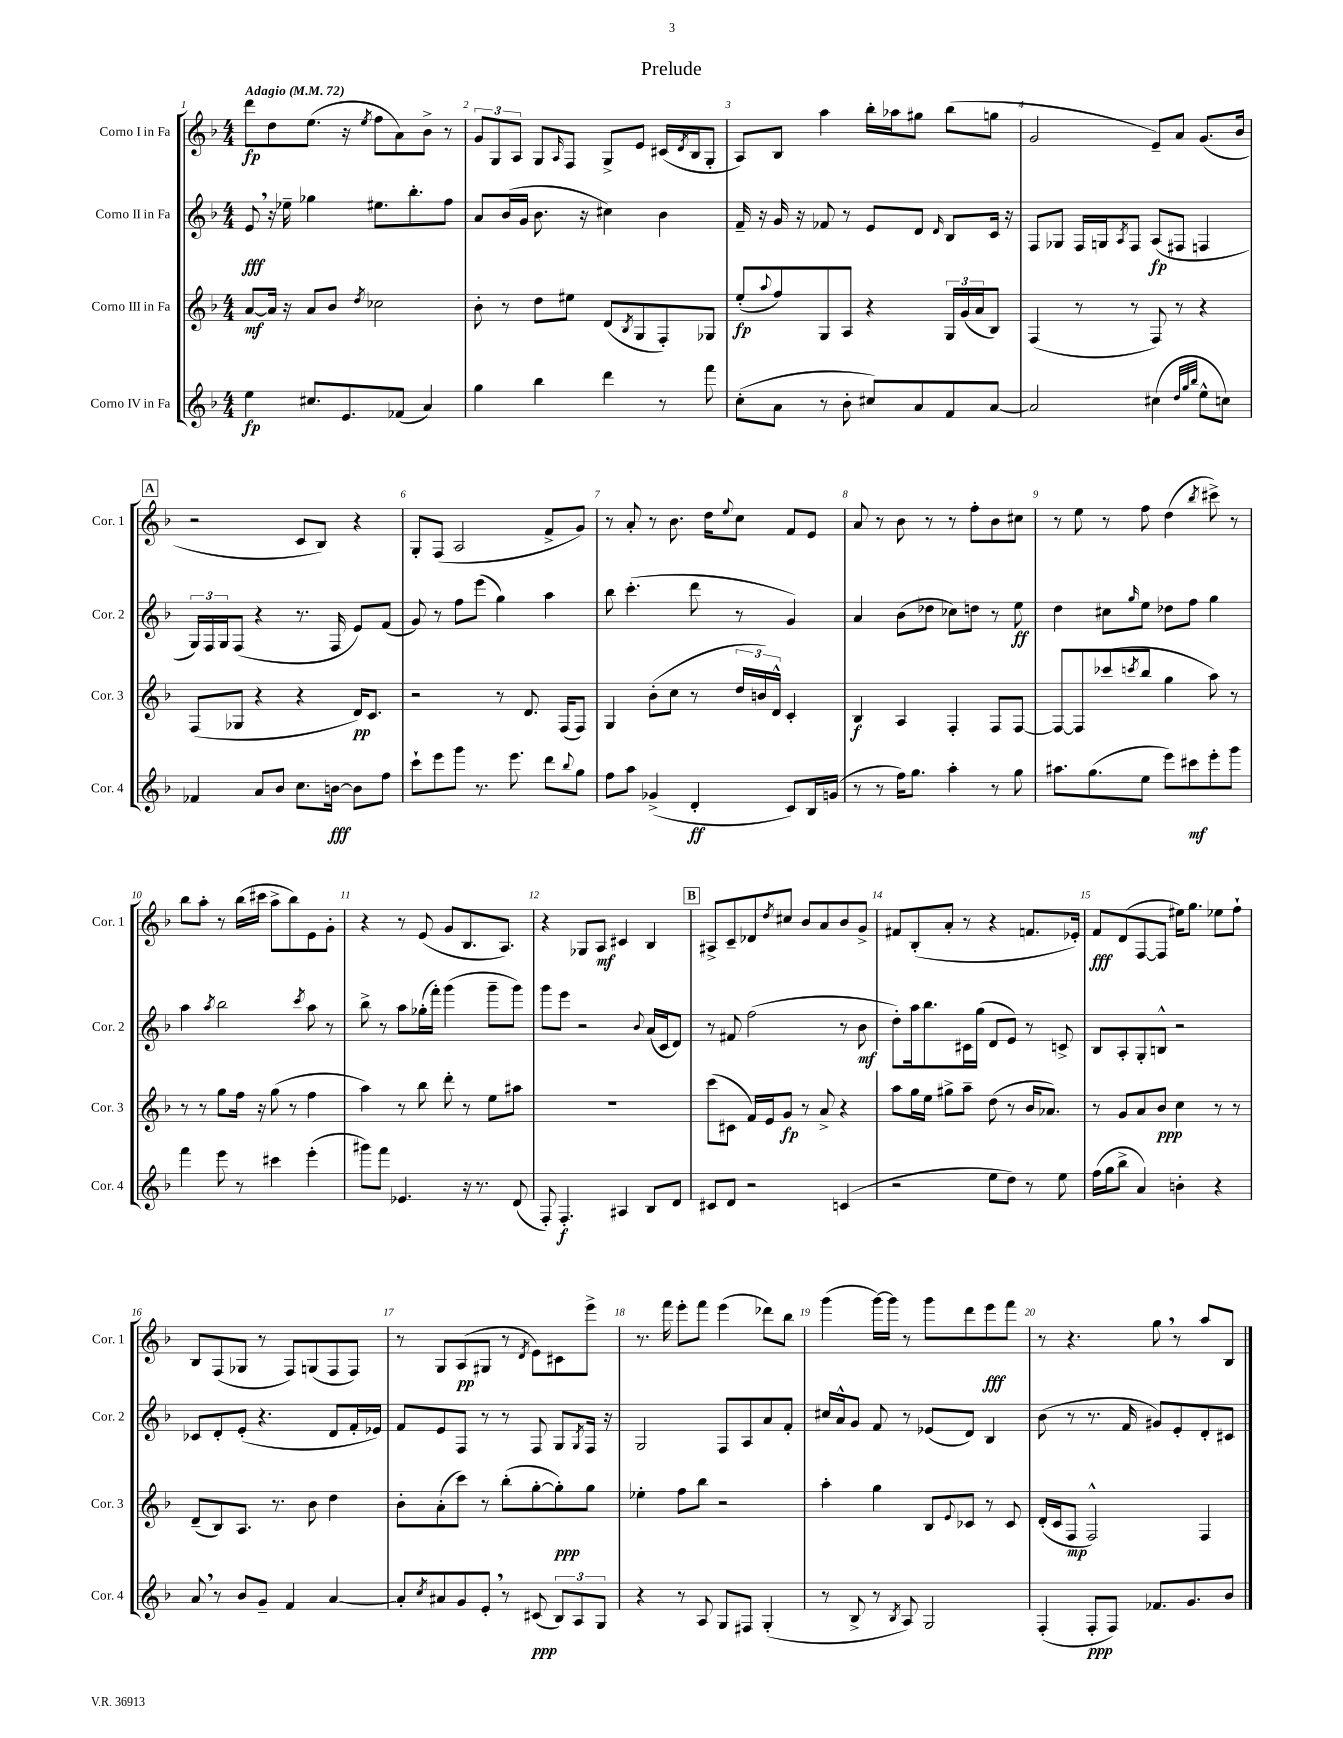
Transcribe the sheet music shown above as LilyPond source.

\header { title = "Prelude" }
<<
\new StaffGroup <<
\new Staff = "s0" \with { instrumentName = "Corno I in Fa" shortInstrumentName = "Cor. 1" } {
    \clef treble \key f \major \numericTimeSignature \time 4/4 \tempo "Adagio" 4 = 72
    d'''8\fp d''8 e''8.( r16 \acciaccatura { e''8 } f''8 a'8) bes'8-> r8 |
    \tuplet 3/2 { g'8 g8 a8 } g8 \grace { a16 } f8 g8-> e'8 cis'16( \acciaccatura { d'8 } bes16 g8-. |
    a8) bes8 a''4 bes''16-. aes''16 gis''8 bes''8( g''8 |
    g'2 e'8--) a'8 g'8.( bes'16 |
    \mark \markup { \box "A" } r2 c'8 bes8) r4 |
    g8-. f8( a2 f'8-> g'8) |
    r8 a'8-. r8 bes'8. d''16 \appoggiatura { e''8 } c''8 f'8 e'8 |
    a'8 r8 bes'8 r8 r8 f''8-. bes'8 cis''8 |
    r8 e''8 r8 f''8 d''4( \acciaccatura { bes''8 } cis'''8->) r8 |
    bes''8 a''8-. r8 bes''16( cis'''16 a''8-> bes''8) e'8 g'8-. |
    r4 r8 e'8( g'8 bes8. a8.) |
    r4 ges8 a8\mf cis'4 bes4 |
    \mark \markup { \box "B" } ais8-> c'8-- des'8 \acciaccatura { d''8 } cis''8 bes'8 a'8 bes'8 g'8-> |
    fis'8 bes8-.( a'8-. r8 r4 f'8. ees'16-.) |
    f'8\fff d'8( f8~ f8 eis''16) g''8. ees''8 f''8-! |
    bes8 f8( ges8 r8 f8) g8( f8 f8) |
    r8 g8 a8\pp( gis8 r8 \acciaccatura { d'8 } e'8) cis'8 e'''8-> |
    r8. f'''16 e'''8-. f'''8 e'''4( des'''8) bes''8 |
    g'''4( g'''16~) g'''16 r8 g'''8 d'''8 e'''8\fff f'''8 |
    r8 r4. g''8 \breathe r8 a''8 bes8 \bar "|." |
}
\new Staff = "s1" \with { instrumentName = "Corno II in Fa" shortInstrumentName = "Cor. 2" } {
    \clef treble \key f \major \numericTimeSignature \time 4/4
    e'8\fff \breathe r16 ees''16-- ges''4 eis''8. bes''8.-. f''8 |
    a'8 bes'16( g'16 bes'8. r16 cis''4) bes'4 |
    f'16-- r16 g'16 r16 fes'8 r8 e'8 d'8 \grace { d'16 } bes8 c'16 r16 |
    f8 ges8 f16 g16 \acciaccatura { a8 } f8 a8\fp( fis8 f4 |
    \mark \markup { \box "A" } \tuplet 3/2 { g16) f16 g16 } f8( r4 r8. f16 e'8) f'8( |
    g'8) r8 f''8 e'''8( g''4) a''4 |
    bes''8 c'''4.-.( d'''8 r8 g'4) |
    a'4 bes'8( des''8 ces''8) d''8 r8 e''8\ff |
    d''4 cis''8 \grace { g''16 } e''8 des''8 f''8 g''4 |
    a''4 \acciaccatura { a''8 } bes''2 \acciaccatura { c'''8 } a''8 r8 |
    bes''8-> r8 a''8 ges''16-.( f'''16-.) g'''4( g'''8-- g'''8) |
    g'''8 e'''8 r2 \appoggiatura { bes'8 } a'16( c'16 d'8) |
    \mark \markup { \box "B" } r8 fis'8 f''2( r8 bes'8\mf |
    d''8-.) a''16 bes''8. cis'16 g''16( d'8 e'8) r8 c'8-> |
    bes8 a8-. g8-. b8-^ r2 |
    ces'8 d'8-. e'8-.( r4. d'8 f'16-. ees'16) |
    f'8 e'8 f8 r8 r8 f8 g8 \acciaccatura { g8 } f16 r16 |
    g2 f8 a8 a'8 f'8-. |
    cis''16 a'16-^ g'8 f'8 r8 ees'8( d'8) bes4 |
    bes'8( r8 r8. f'16 gis'8) e'8-. d'8-. cis'8 \bar "|." |
}
\new Staff = "s2" \with { instrumentName = "Corno III in Fa" shortInstrumentName = "Cor. 3" } {
    \clef treble \key f \major \numericTimeSignature \time 4/4
    a'8~\mf a'16 r16 a'8 bes'8 \acciaccatura { d''8 } ces''2 |
    bes'8-. r8 d''8 eis''8 d'8( \acciaccatura { bes8 } g8 f8-.) ges8 |
    e''8-.\fp( \appoggiatura { a''8 } f''8) g8 a8 r4 \tuplet 3/2 { g16 g'16( a'16 } bes8) |
    f4( r8 r8 f8) r8 r4 |
    \mark \markup { \box "A" } f8( ges8 r4 r4 d'16\pp) c'8. |
    r2 r8 d'8. f16( f8) |
    g4 bes'8-.( c''8 r8 \tuplet 3/2 { d''16 b'16) d'16-^ } c'4-. |
    bes4\f a4 f4-. f8 f8~ |
    f8~ f8 ces'''8( \acciaccatura { c'''8 } bes''8 g''4 a''8) r8 |
    r8 r8 g''8 f''16 r16 g''8( r8 f''4 |
    a''4) r8 bes''8 d'''8-. r8 e''8 ais''8 |
    R1 |
    \mark \markup { \box "B" } c'''8( cis'8 f'16) e'16 g'8\fp r8 a'8-> r4 |
    a''8 g''16 e''16 gis''8-> a''8-- d''8( r8 bes'16 aes'8.) |
    r8 g'8 a'8 bes'8\ppp c''4 r8 r8 |
    d'8--( bes8) a8. r8. bes'8 d''4 |
    bes'8-. a'8-.( c'''8) r8 bes''8-.( g''8~-. g''8-.\ppp) g''8 |
    ees''4-. f''8 bes''8 r2 |
    a''4-. g''4 bes8 \appoggiatura { e'8 } ces'8 r8 ces'8 |
    d'16-.( c'16 f8\mp f2-^) f4 \bar "|." |
}
\new Staff = "s3" \with { instrumentName = "Corno IV in Fa" shortInstrumentName = "Cor. 4" } {
    \clef treble \key f \major \numericTimeSignature \time 4/4
    e''4\fp cis''8. e'8. fes'8( a'4) |
    g''4 bes''4 d'''4 r8 f'''8 |
    c''8-.( a'8 r8 bes'8-. cis''8) a'8 f'8 a'8~ |
    a'2 cis''4( \grace { d''32 g''32 bes''32 } e''8-^ c''8) |
    \mark \markup { \box "A" } fes'4 a'8 bes'8 c''8. b'16~\fff b'8 f''8 |
    c'''8-! e'''8 g'''8 r8. e'''8. d'''8 \appoggiatura { bes''8 } g''8 |
    f''8 a''8 ges'4->( d'4-.\ff c'8) bes16 g'16( |
    r8 r8 f''16) g''8. a''4-. r8 g''8 |
    ais''8. g''8.( e''8 e'''8) cis'''8\mf e'''8-. g'''8 |
    f'''4 e'''8 r8 cis'''4 e'''4-.( |
    gis'''8) f'''8 ees'4. r16 r8. d'8( |
    f8-.) f4.-.\f ais4 bes8 d'8 |
    \mark \markup { \box "B" } cis'8 d'8 r2 c'4( |
    r2 e''8 d''8) r8 e''8 |
    f''16( g''16 bes''8-> a'4) b'4-. r4 |
    a'8 \breathe r8 bes'8 g'8-- f'4 a'4~ |
    a'8-. \acciaccatura { c''8 } ais'8 g'8 e'8-. \breathe r8 cis'8\ppp( \tuplet 3/2 { bes8) a8 g8 } |
    r4 r8 a8 g8 fis8 g4-.( |
    r8 bes8-> r8 \acciaccatura { bes8 } a8) g2 |
    f4-.( f8-.\ppp f8) fes'8. g'8. bes'8 \bar "|." |
}
>>
>>
\layout { \context { \Score \override BarNumber.break-visibility = ##(#f #t #t) barNumberVisibility = #all-bar-numbers-visible } }
